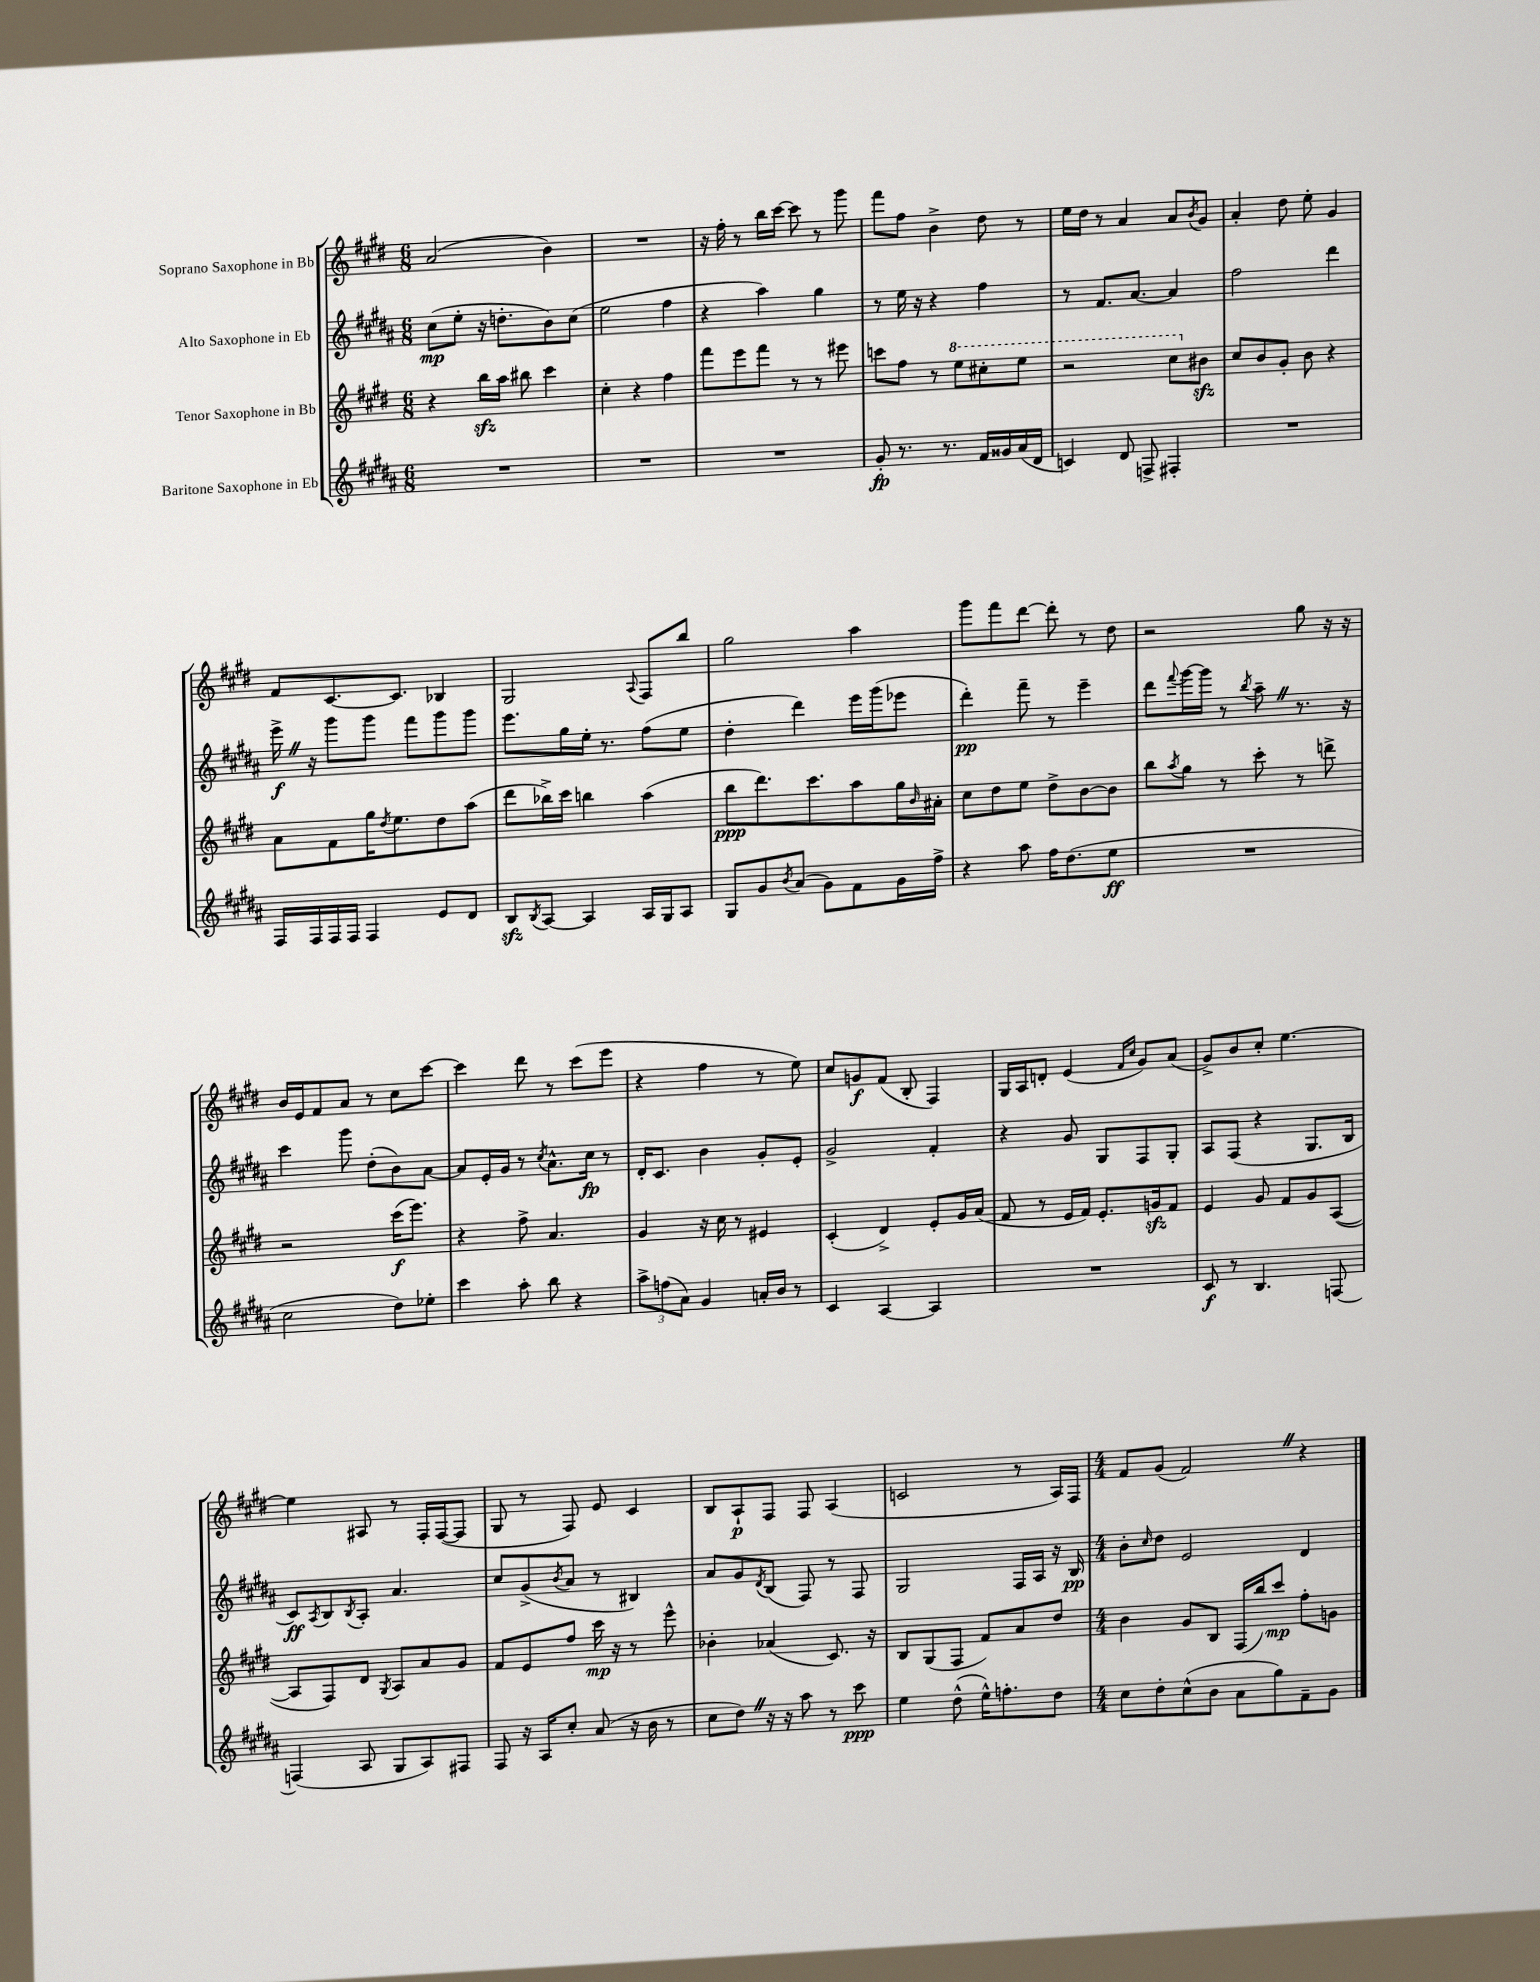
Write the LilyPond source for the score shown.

<<
\new StaffGroup <<
\new Staff = "s0" \with { instrumentName = "Soprano Saxophone in Bb" } {
    \clef treble \key e \major \numericTimeSignature \time 6/8
    a'2( b'4) |
    R2. |
    r16 fis''16-. r8 b''16 cis'''16~ cis'''8 r8 gis'''8 |
    fis'''8 fis''8 b'4-> dis''8 r8 |
    e''16 dis''16 r8 a'4 a'8 \acciaccatura { b'8 } gis'8 |
    a'4-. dis''8 e''8-. gis'4 |
    fis'8 cis'8.~ cis'8. bes4 |
    gis2 \appoggiatura { a8 } fis8 b''8 |
    gis''2 a''4 |
    gis'''8 fis'''8 dis'''8~ dis'''8-. r8 dis''8 |
    r2 gis''8 r16 r16 |
    b'16 e'16 fis'8 a'8 r8 cis''8 cis'''8~ |
    cis'''4 dis'''8 r8 cis'''8( e'''8 |
    r4 fis''4 r8 e''8) |
    cis''8 g'8\f fis'8( b8-. fis4) |
    gis16 a16 d'8-. e'4( \grace { fis'16 cis''16 } gis'8) a'8( |
    gis'8->) b'8 cis''8-. e''4.~ |
    e''4 ais8 r8 fis16-. fis16~( fis8 |
    gis8 r8 fis8) e'8 cis'4 |
    b8 a8-!\p fis8 fis8 a4( |
    c'2 r8 a16) fis16 |
    \numericTimeSignature \time 4/4 fis'8 gis'8( fis'2) \once \override BreathingSign.text = \markup { \musicglyph "scripts.caesura.straight" } \breathe r4 \bar "|." |
}
\new Staff = "s1" \with { instrumentName = "Alto Saxophone in Eb" } {
    \clef treble \key b \major \numericTimeSignature \time 6/8
    cis''8\mp( e''8-. r16 d''8.-. b'8) cis''8( |
    e''2 fis''4 |
    r4 ais''4) gis''4 |
    r8 e''16 r16 r4 fis''4 |
    r8 fis'8. ais'8.~ ais'4 |
    fis''2 dis'''4 |
    e'''16->\f \once \override BreathingSign.text = \markup { \musicglyph "scripts.caesura.straight" } \breathe r16 gis'''8 gis'''8 fis'''8 gis'''8 gis'''8 |
    e'''8. gis''16 e''16-. r8. fis''8( e''8 |
    dis''4-. dis'''4) e'''16 gis'''16( ees'''8 |
    dis'''4-.\pp) fis'''8-- r8 e'''4-- |
    dis'''8 \appoggiatura { fis'''8 } gis'''16~ gis'''16 r8 \acciaccatura { b''8 } ais''8-- \once \override BreathingSign.text = \markup { \musicglyph "scripts.caesura.straight" } \breathe r8. r16 |
    cis'''4 gis'''8 dis''8-.( b'8) ais'8~ |
    ais'8 e'16-. gis'16 r8 \acciaccatura { cis''8 } ais'8.-^ cis''16\fp r8 |
    dis'16-. cis'8. b'4 gis'8-. e'8-. |
    gis'2-> fis'4-. |
    r4 gis'8 gis8 fis8 gis8-. |
    ais8 fis8( r4 gis8. b16 |
    cis'8\ff) \acciaccatura { ais8 } b8 \acciaccatura { b8 } ais8-. ais'4. |
    cis''8 gis'8->( \acciaccatura { b'8 } ais'8 r8 bis4) |
    ais'8 gis'8 \acciaccatura { dis'8 } b8( fis8) r8 fis8 |
    gis2 fis16 ais16 r16 b16\pp |
    \numericTimeSignature \time 4/4 b'8-. \grace { cis''16 } dis''8 e'2 dis'4 \bar "|." |
}
\new Staff = "s2" \with { instrumentName = "Tenor Saxophone in Bb" } {
    \clef treble \key e \major \numericTimeSignature \time 6/8
    r4 b''16\sfz a''16 bis''8 cis'''4 |
    cis''4-. r4 fis''4 |
    fis'''8 e'''8 fis'''8 r8 r8 eis'''8 |
    c'''8 fis''8 r8 \ottava #1 e'''8 cis'''8-. e'''8 |
    r2 cis'''8 \ottava #0 bis'8\sfz |
    cis''8 b'8 gis'8-. b'8 r4 |
    a'8 fis'8 gis''16 \acciaccatura { dis''8 } e''8. dis''8 a''8( |
    dis'''8 bes''16->) cis'''16 b''4 a''4( |
    b''8\ppp dis'''8.) cis'''8. a''8 gis''16 \grace { b'16 } ais'16-. |
    cis''8 dis''8 e''8 dis''8-> b'8~ b'8 |
    b''8 \acciaccatura { a''8 } gis''8 r8 cis'''8-. r8 d'''8-> |
    r2 cis'''16\f( e'''8.) |
    r4 fis''8-> a'4. |
    gis'4 r16 cis''16 r8 eis'4 |
    cis'4-.( dis'4->) e'8-. gis'16 a'16( |
    fis'8 r8 e'16 fis'16) e'8.-. g'16\sfz fis'8 |
    e'4 gis'8 fis'8 gis'8 a8~( |
    a8 fis8) dis'8 \acciaccatura { gis8 } a8 a'8 gis'8 |
    fis'8 e'8 fis''8 cis'''16\mp r16 r8 e'''8-^ |
    bes'4-. aes'4( cis'8.) r16 |
    b8 gis8( fis8 fis'8) a'8 dis''8 |
    \numericTimeSignature \time 4/4 b'4 gis'8 b8 fis16( b''16) cis'''8\mp fis''8-. g'8 \bar "|." |
}
\new Staff = "s3" \with { instrumentName = "Baritone Saxophone in Eb" } {
    \clef treble \key b \major \numericTimeSignature \time 6/8
    R2. |
    R2. |
    R2. |
    gis'8-.\fp r8. r8. fis'16 gisis'16 ais'16( dis'16 |
    c'4) dis'8 f8-> fis4-. |
    R2. |
    fis16 fis16 fis16 fis16 fis4 e'8 dis'8 |
    b8\sfz \acciaccatura { b8 } ais8~ ais4 ais16 gis16 ais8 |
    gis8 gis'8 \acciaccatura { b'8 } ais'8( gis'8) fis'8 gis'16 fis''16-> |
    r4 ais''8 fis''16 dis''8.( e''8\ff |
    R2. |
    cis''2 dis''8) ees''8-. |
    cis'''4 ais''8-. b''8 r4 |
    \tuplet 3/2 { ais''8-> f''8( ais'8) } gis'4 a'16-. b'16 r8 |
    cis'4 ais4~ ais4 |
    R2. |
    cis'8\f r8 b4. f8~ |
    f4( ais8 gis8 ais8) fis8 |
    fis8 r16 ais16 cis''8-. ais'8( r16 b'16 r8 |
    cis''8 dis''8) \once \override BreathingSign.text = \markup { \musicglyph "scripts.caesura.straight" } \breathe r16 r16 ais''8 r8 cis'''8\ppp |
    e''4 dis''8-^( e''16-^) f''8.-. dis''8 |
    \numericTimeSignature \time 4/4 cis''8 dis''8-. cis''8-^( b'8 ais'8 gis''8) fis'8-- gis'8 \bar "|." |
}
>>
>>
\layout { \context { \Score \remove "Bar_number_engraver" } }
